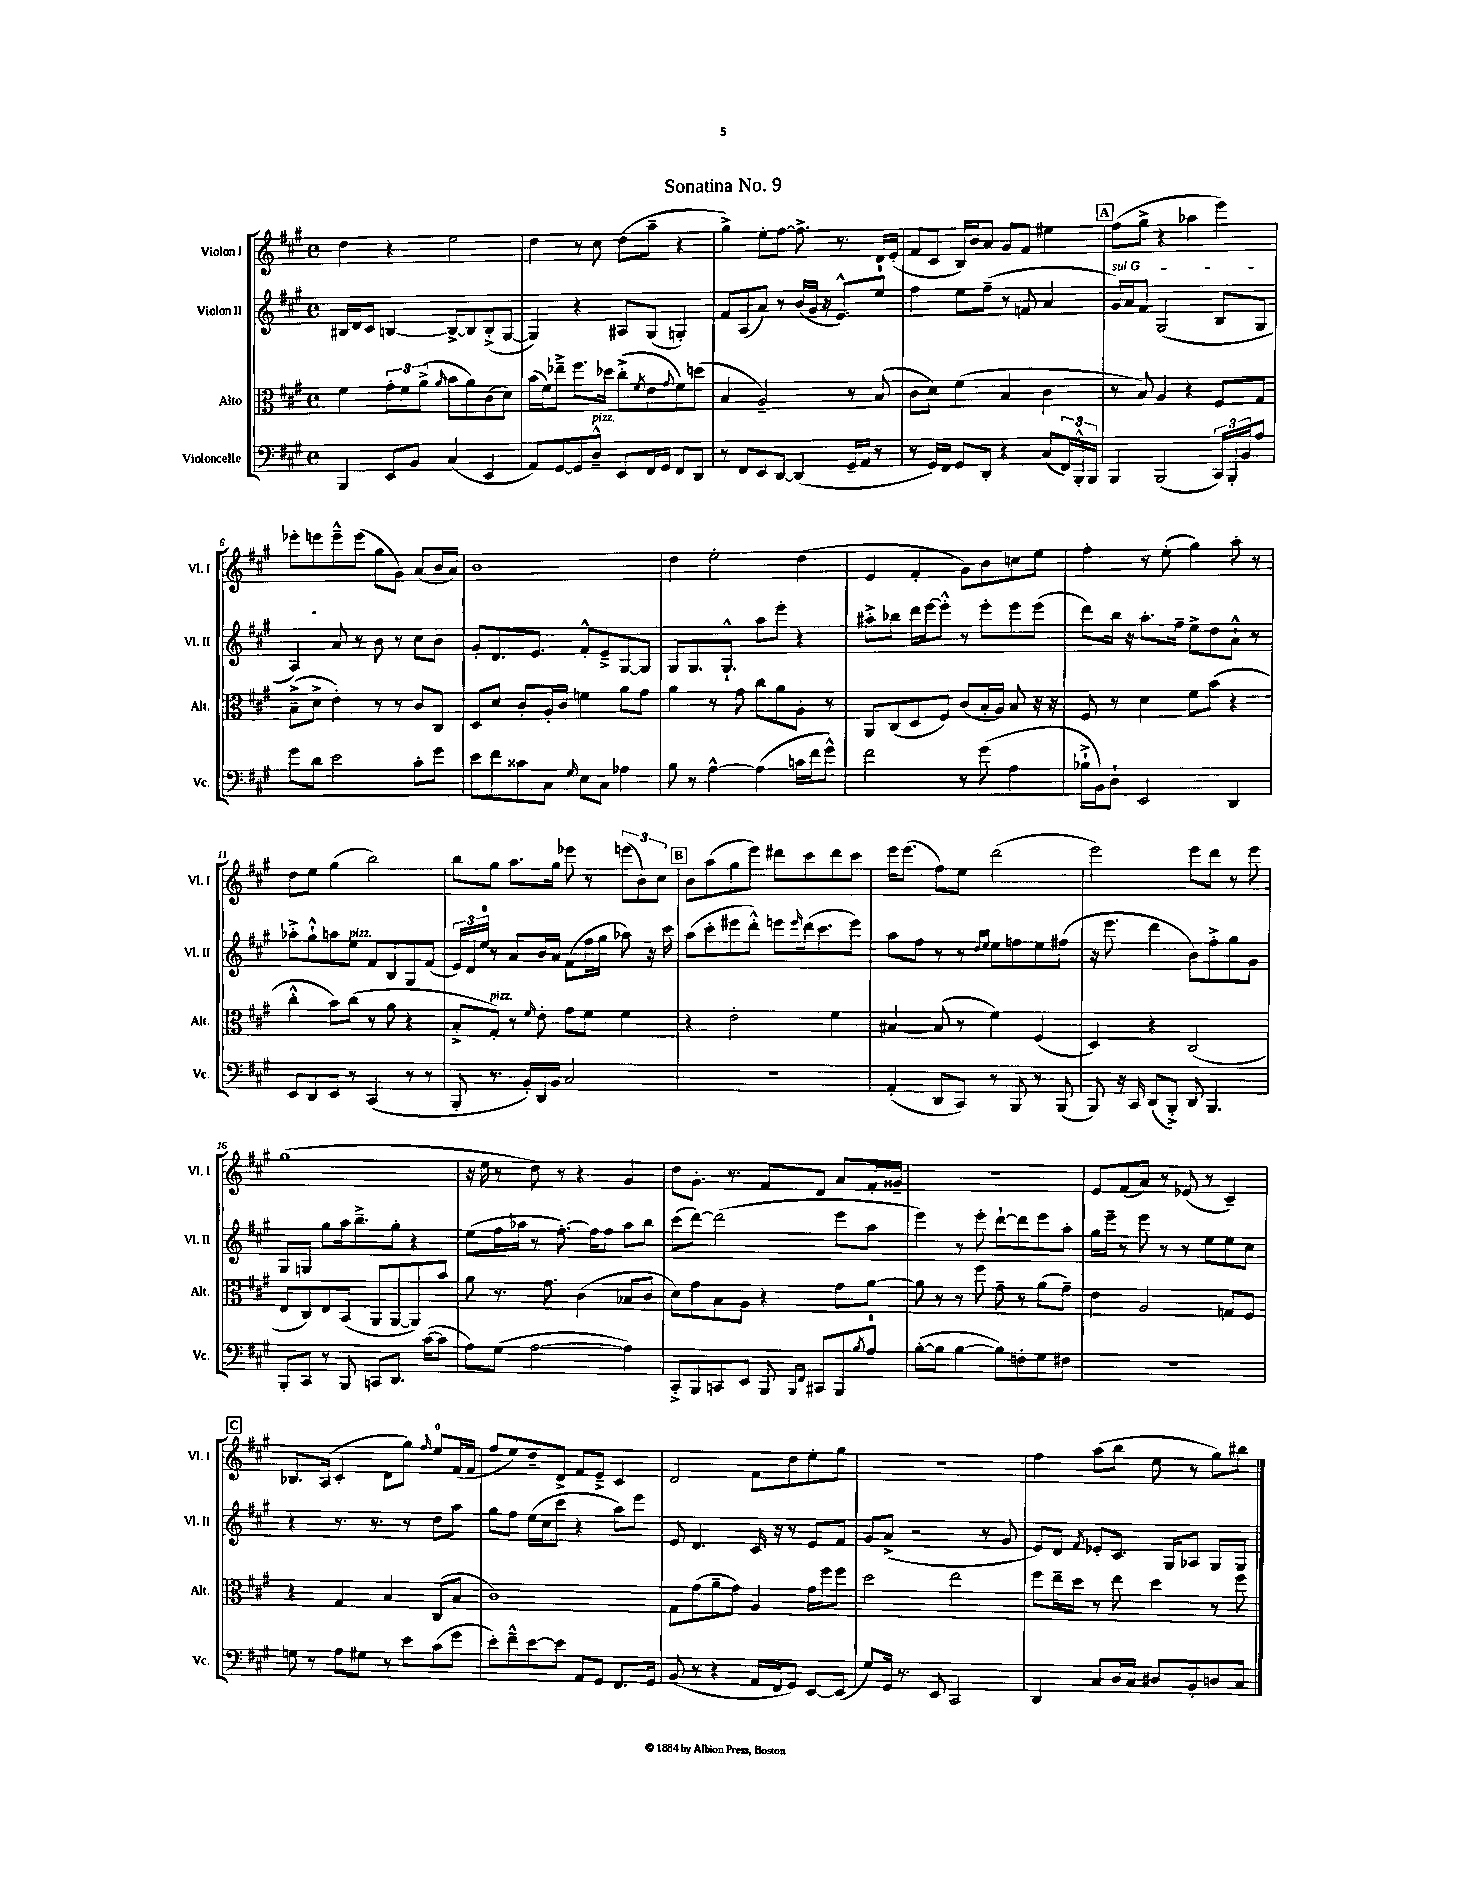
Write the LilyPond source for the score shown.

\header { title = "Sonatina No. 9" }
<<
\new StaffGroup <<
\new Staff = "s0" \with { instrumentName = "Violon I" shortInstrumentName = "Vl. I" } {
    \clef treble \key a \major \defaultTimeSignature \time 4/4
    d''4 r4 e''2 |
    d''4 r8 cis''8 d''8( a''8-- r4 |
    gis''4->) e''8-. fis''8~ fis''8.-> r8. d'16 e'16-.( |
    fis'8 cis'8 b16) b'16 a'8 gis'8 fis'8 eis''4 |
    \mark \markup { \box "A" } fis''8( gis''8-> r4 aes''4 e'''4) |
    ees'''8-. e'''8 e'''8---^ e'''8( gis''8 gis'8) a'8( b'16 a'16) |
    b'1 |
    d''4 e''2-. d''4( |
    e'4 fis'4-. gis'8) b'8 c''8 e''8 |
    fis''4-. r8 e''8-.( gis''4) a''8-. r8 |
    d''8 e''8 gis''4( b''2) |
    b''8 gis''8 a''8. gis''16 ees'''8 r8 \tuplet 3/2 { e'''8( b'8) cis''8 } |
    \mark \markup { \box "B" } b'8 a''8( gis''8 e'''8) dis'''8 cis'''8 dis'''8 cis'''8 |
    e'''16 e'''8.( fis''8) e''8 d'''2( |
    e'''2) e'''8 d'''8 r8 e'''8 |
    gis''1( |
    r16 e''16 r8 d''8) r8 r4 gis'4 |
    d''8 gis'8.-. r8. fis'8 d'8 a'8 fis'16-. gisis'16-- |
    R1 |
    e'8 fis'8( a'8) r8 ees'8( r8 cis'4--) |
    \mark \markup { \box "C" } bes8. a16( cis'4-. d'8 gis''8) \grace { fis''16 } e''8-0 fis'16( fis'16 |
    fis''8 e''8) d''8-- d'8-> fis'8 e'8---> cis'4 |
    d'2 fis'8 d''8 e''8-. gis''8 |
    r1 |
    fis''4 a''8( b''8 e''8 r8 gis''8) bis''8 \bar "|." |
}
\new Staff = "s1" \with { instrumentName = "Violon II" shortInstrumentName = "Vl. II" } {
    \clef treble \key a \major \defaultTimeSignature \time 4/4
    bis16 d'16 cis'8 b4~ b8~-> b8 b8-.->( gis8~ |
    gis4) r4 ais8 gis8( g4-.) |
    fis'8 a8( a'8) r8 b'16( gis'16 r16 e'8.-^) e''8-0 |
    fis''4 e''8 fis''8--( r8 f'8 a'4 |
    \mark \markup { \box "A" } \once \override TextSpanner.bound-details.left.text = \markup { \italic "sul G" } gis'16\startTextSpan) a'16 fis'8 gis2( b8 gis8 |
    a4) a'8\stopTextSpan r8 b'8 r8 cis''8 b'8 |
    gis'8-. d'8. e'8. fis'8-.-^ e'8---> gis8~ gis8 |
    gis8 gis8. gis8.-!-^ a''8 e'''8-. r4 |
    ais''8-.-> bes''8 d'''16 e'''16~ e'''8-.-^ r8 e'''8-. e'''8 e'''8( |
    d'''8) b''16 r16 a''8.-. fis''16-- e''8-> d''8 a'8-!-^ r8 |
    aes''8-.-> gis''8-!-^ a''8 e''8^\markup { \italic "pizz." } fis'8 b8 gis8 fis'8( |
    \tuplet 3/2 { e'16) d'16 e''16-0 } r8 a'8 b'16 a'16 fis'8( fis''16 gis''16 aes''8) r16 cis'''16 |
    \mark \markup { \box "B" } a''8( cis'''8-. eis'''8 d'''8-.-^) e'''8 \grace { e'''16 } d'''16( cis'''8. e'''8) |
    a''8 fis''8 r8 r8 \grace { d''16 e''16 } e''8 f''8 e''8 fis''8( |
    r16 e'''8. d'''4 b'8) fis''8-.-> gis''8 gis'8 |
    gis8 g8 gis''8 a''16 b''8.---> gis''8-. r4 |
    e''8( fis''16 aes''16 r8 fis''8.~-.) fis''16 fis''8 aes''8 b''8 |
    cis'''8( d'''8~) d'''2( e'''8 a''8 |
    e'''4) r8 e'''8-. d'''8~-! d'''8 e'''8 a''8-. |
    gis''16 e'''16-- r8 e'''8 r8 r8 e''8 e''8 cis''8 |
    \mark \markup { \box "C" } r4 r8. r8. r8 d''8 a''8 |
    gis''8 fis''8 e''16( cis''16 cis'''8 r4 a''8) e'''8 |
    e'8 d'4. cis'16 r16 r8 e'8 fis'8 |
    gis'8 a'8->( r2 r8 gis'8 |
    e'8) d'8 \acciaccatura { fis'8 } ees'8-. cis'8. gis16 aes8 gis8 gis8 \bar "|." |
}
\new Staff = "s2" \with { instrumentName = "Alto" shortInstrumentName = "Alt." } {
    \clef alto \key a \major \defaultTimeSignature \time 4/4
    fis'4 \tuplet 3/2 { gis'8-. fis'8 a'8->( } \grace { a'16 } b'8 a'8) cis'8( d'8) |
    b'16( fis'16) ees''8---> fis''8. des''16 cis''8-.->( \acciaccatura { fis'8 } e'8 \appoggiatura { gis'8 } fis'8) d''8( |
    b4 a2--) r8 b8( |
    cis'8 d'8) fis'4( b4 cis'4 |
    \mark \markup { \box "A" } r8 b8) a4 r4 fis8 gis8 |
    b8--->( d'8-> e'4-.) r8 r8 cis'8 cis8 |
    d8 d'8 cis'8-. a16-. cis'16 f'4 a'8 gis'8 |
    a'4 r8 gis'8 cis''8 a'8 a8-. r8 |
    a,8 cis8( d8 fis8) cis'8( b16-. a16) b8 r16 r16 |
    fis8 r8 d'4 fis'8 b'8( r4 |
    cis''4-.-^ b'8) cis''8( r8 a'8 r4 |
    b8-.-> gis8-.^\markup { \italic "pizz." }) r8 \grace { fis'16 } e'8-. gis'8 fis'8 fis'4 |
    \mark \markup { \box "B" } r4 e'2-. fis'4 |
    bis4~ bis8( r8 fis'4) fis4( |
    d4) r4 cis2( |
    e8 cis8) e8 b,8( a,8 a,8~ a,8) b'8 |
    a'8 r8. gis'8. cis'4( bes8 cis'8 |
    d'8) gis'8 b8 a8 r4 gis'8 a'8~ |
    a'8 r8 r8 fis''8 gis'8-- r8 a'8( gis'8--) |
    e'4 a2 g8 fis8 |
    \mark \markup { \box "C" } r4 gis4 b4 cis8( b8 |
    cis'1) |
    gis8 gis'8( a'8-- gis'8) a4 gis'16 fis''16 fis''8 |
    d''2 e''2 |
    fis''8 e''16-- d''16 r8 e''8 d''4 r8 fis''8 \bar "|." |
}
\new Staff = "s3" \with { instrumentName = "Violoncelle" shortInstrumentName = "Vc." } {
    \clef bass \key a \major \defaultTimeSignature \time 4/4
    b,,4 e,8 b,8 cis4( e,4 |
    a,8) gis,8~ gis,8 d8---^^\markup { \italic "pizz." } e,8 fis,16 gis,16 fis,8 d,8 |
    r8 fis,8 e,8 d,8~ d,4( gis,16-- a,16 r8 |
    r8 gis,16) fis,16 gis,8 d,8-. r4 cis8( \tuplet 3/2 { fis,16) b,,16-.-^ b,,16 } |
    \mark \markup { \box "A" } b,,4 b,,2( \tuplet 3/2 { cis,16) b,,16-. b,16 } a8 |
    gis'8 d'8 e'2 cis'8-. gis'8 |
    e'8 fis'8 cisis'8 cis8 \grace { gis16 } e8 cis8 aes4 |
    b8 r8 a4~-^ a4( c'16 fis'16 gis'8-^) |
    fis'2 r8 gis'8( a4 |
    bes16-!-> b,16) d8-! e,2 d,4 |
    e,8 d,8 e,8 r8 cis,4( r8 r8 |
    b,,8-. r8. b,16-.) d,16 b,16 cis2 |
    \mark \markup { \box "B" } R1 |
    a,4-.( d,8 cis,8) r8 b,,8 r8 b,,8( |
    b,,8) r16 cis,16 d,8( b,,8-.->) d,8 b,,4. |
    b,,8-. cis,8 r8 b,,8 c,8 d,8. cis'16~( cis'8 |
    a8) gis8( a2~ a4) |
    cis,8-.-> b,,8 c,8 e,8 b,,8 \grace { b,,16 fis,16 } cis,8 b,,8 \acciaccatura { b8 } a8-0 |
    b8~-.( b8 b4~ b8) f8-. gis8 fis8 |
    R1 |
    \mark \markup { \box "C" } g8 r8 a8 gis8 r8 e'8 cis'8( gis'8 |
    e'8-.) fis'8---^ e'8~ e'8 a,8 gis,8 fis,8. gis,16 |
    b,8( r8 r4 a,16 fis,16 gis,8) e,8~ e,8( |
    gis8) gis,16 r8. e,8 cis,2 |
    d,4 cis8 d16 cis16 dis8 b,8-. d8 cis8 \bar "|." |
}
>>
>>
